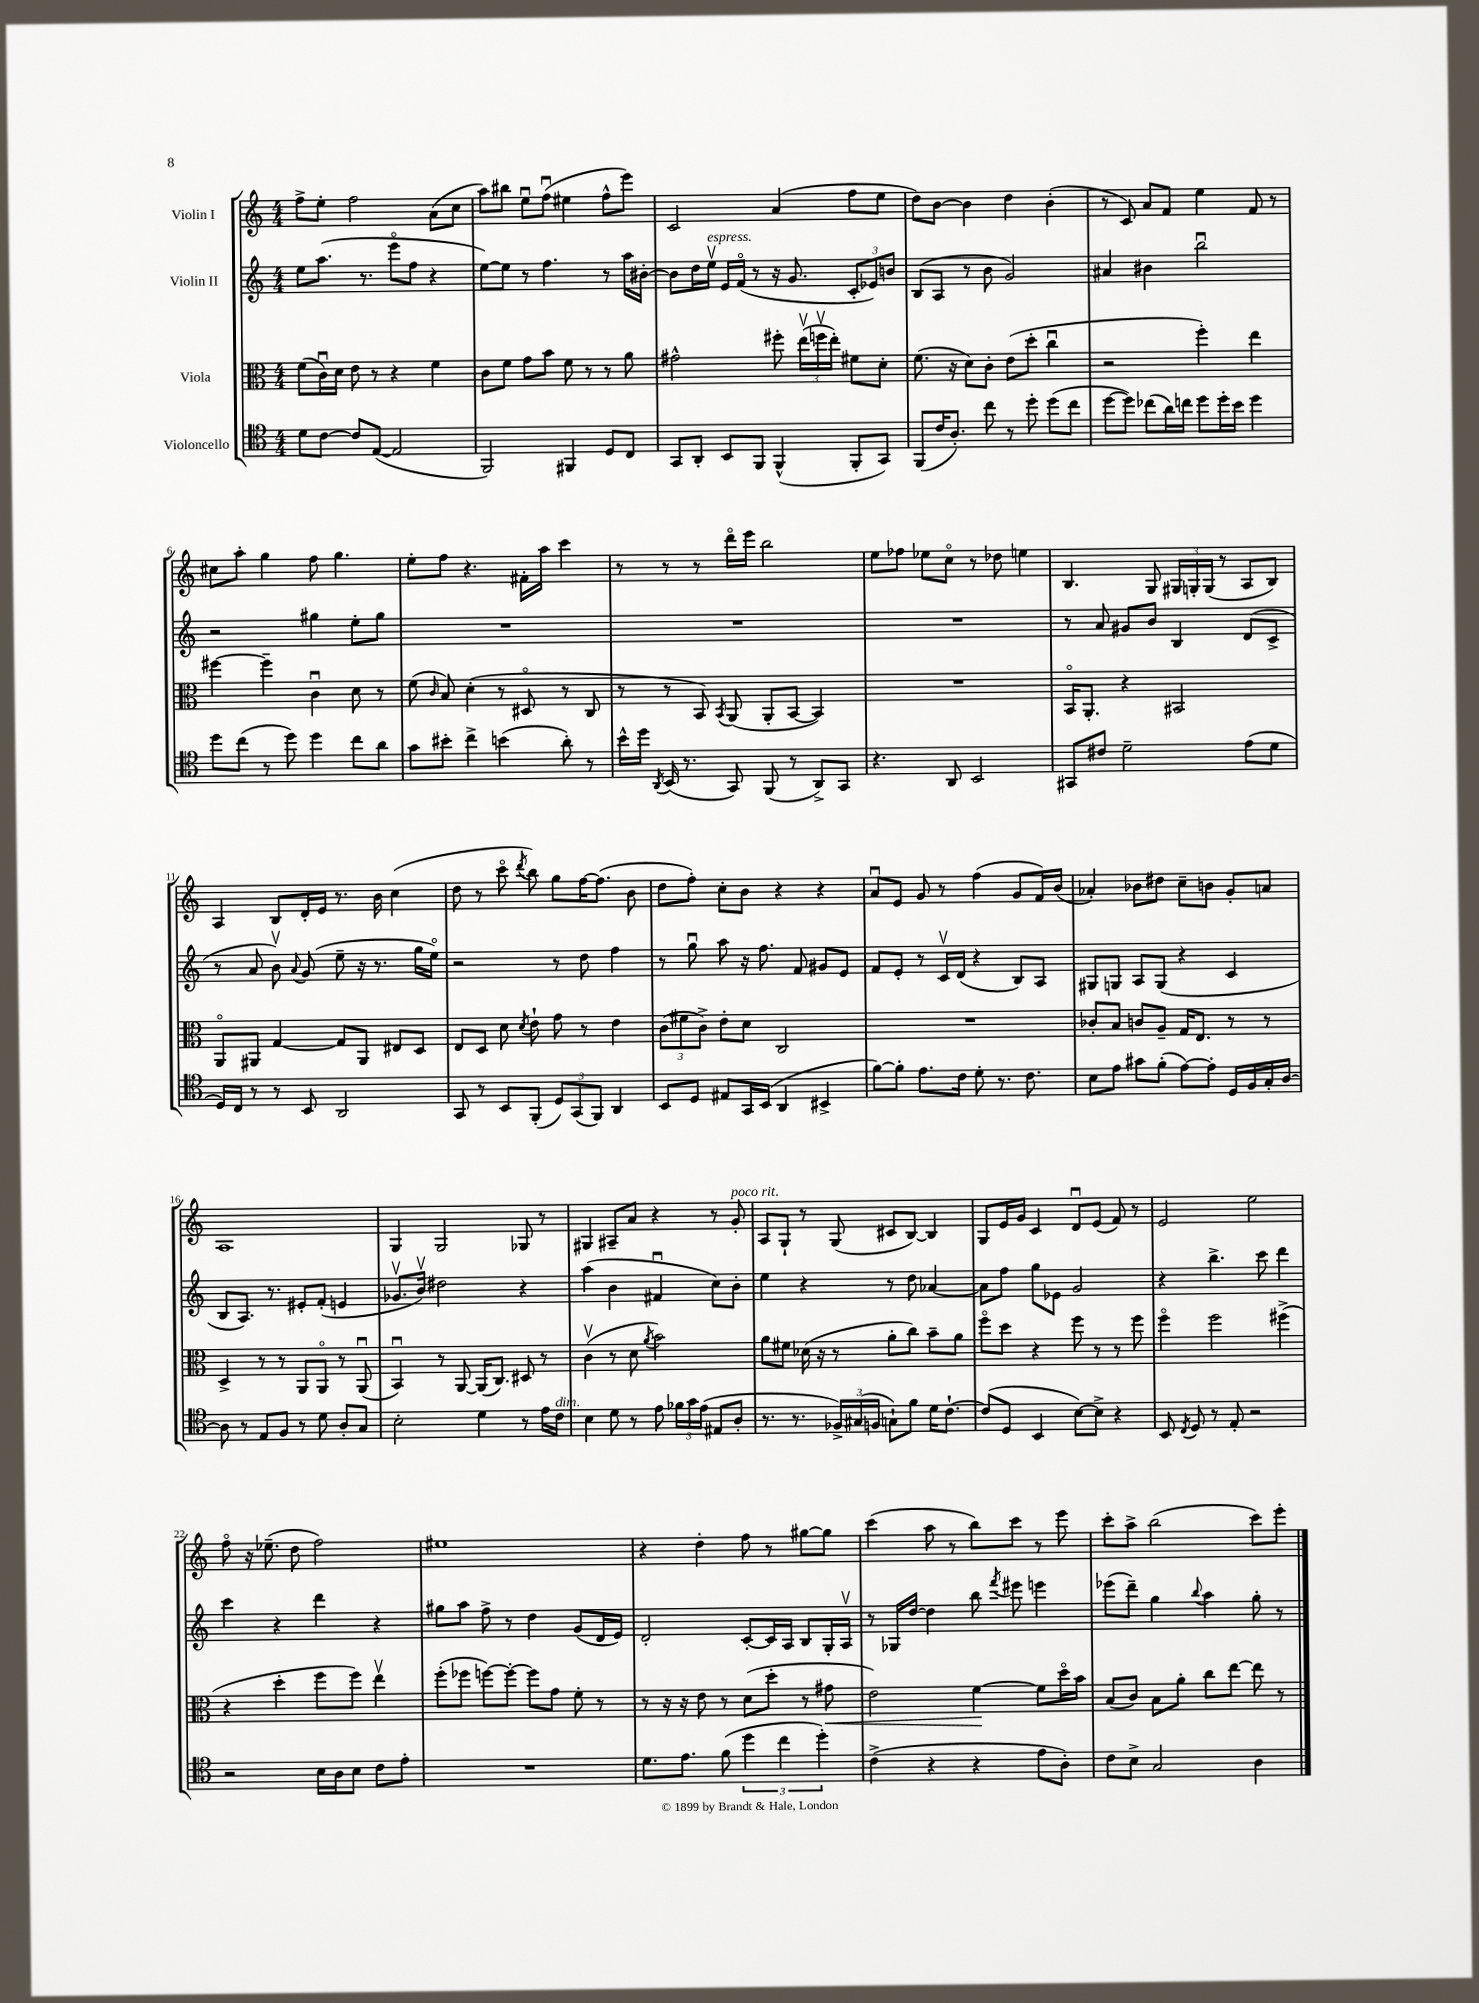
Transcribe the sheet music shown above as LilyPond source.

<<
\new StaffGroup <<
\new Staff = "s0" \with { instrumentName = "Violin I" } {
    \clef treble \key c \major \numericTimeSignature \time 4/4
    \autoBeamOff f''8[-> e''8]-. f''2 a'8[( c''8] |
    a''8[) bis''8] e''8[\downbow f''8]\downbow( eis''4 f''8[-^ e'''8]) |
    c'2 a'4( f''8[ e''8] |
    d''8[) b'8]~ b'4 d''4 b'4-.( |
    r8 c'8) a'8[ f'8] e''4 f'8 r8 |
    cis''8[ a''8]-. g''4 f''8 g''4. |
    e''8[-. f''8] r4. fis'16[-. a''16] c'''4 |
    r8 r8 r8 d'''16[\flageolet e'''16] b''2 |
    e''8[ fes''8] ees''8[ c''8]\flageolet r8 des''8 e''4 |
    b4. g8 \tuplet 3/2 { gis16[ g16-. g16]( } r8 a8[ b8]) |
    a4 b8[ d'16-. e'16] r8. b'16 c''4( |
    d''8 r8 c'''8\flageolet \acciaccatura { d'''8 } b''8) g''8[ f''16~ f''8.]( b'8 |
    d''8[ f''8]-.) c''8[-. b'8] r4 r4 |
    a'8[\downbow e'8] g'8 r8 f''4( g'8[ f'16) b'16]( |
    aes'4-.) bes'8[ dis''8] c''8[-- b'8] g'8[-. a'8] |
    a1 |
    g4 g2 ges8 r8 |
    gis4 ais8[-- a'8] r4 r8 g'8-.^\markup { \italic "poco rit." } |
    a8[ g8]-! r8 g8( cis'8[ b8]~) b4 |
    g8[ e'16 g'16] c'4 d'8[\downbow e'8]( f'8) r8 |
    e'2 e''2 |
    f''8\flageolet r16 ees''8.--( d''8 f''2) |
    eis''1 |
    r4 d''4-. f''8 r8 gis''8[~ gis''8] |
    c'''4( a''8 r8 b''8[) c'''8] r8 e'''8 |
    c'''8[-. a''8]-> b''2( c'''8[) e'''8]-. \bar "|." |
}
\new Staff = "s1" \with { instrumentName = "Violin II" } {
    \clef treble \key c \major \numericTimeSignature \time 4/4
    \autoBeamOff e''8[ a''8.]( r8. e'''8[\flageolet f''8] r4 |
    e''8[~) e''8] r8 f''4. r8 a''16[ bis'16]~-. |
    bis'8[ d''16 e''16]\upbow^\markup { \italic "espress." } e'16[ f'16]\flageolet( r8 r16 g'8. \tuplet 3/2 { c'8[-. ees'8) b'8] } |
    b8[( a8] r8 b'8 g'2) |
    ais'4 bis'4 b''2\downbow |
    r2 gis''4 e''8[-. gis''8] |
    R1 |
    R1 |
    R1 |
    r8 a'8 gis'8[ b'8] b4 d'8[( c'8]-> |
    r8 a'8 b'8\upbow) \appoggiatura { a'8 } g'8( e''8-- r16 r8. g''16[ e''16]\flageolet) |
    r2 r8 d''8 f''4 |
    r8 g''8\downbow a''8 r16 f''8. f'8 gis'8[ e'8] |
    f'8[ e'8]-. r8 c'16[\upbow d'16]( r4 b8[) a8] |
    gis8[ g8] a8[ g8]( r4 c'4 |
    b8[ a8.]) r8. eis'8[-. f'8]-.( e'4 |
    ges'8.[\upbow b'16]\upbow) dis''2 r4 |
    a''4( b'4 fis'4\downbow c''8[) b'8]-. |
    e''4 r4 r8 d''8 aes'4~ |
    aes'8[ f''8] g''8[ ees'8] g'2 |
    r4 b''4.-> c'''8 d'''4 |
    c'''4 r4 d'''4 r4 |
    gis''8[ a''8] f''8-> r8 d''4 g'8[( d'16 e'16]) |
    d'2-. c'8[~-. c'16 a16] b8[ g16-. a16]\upbow |
    r8 ges16[ d''16]~ d''4 b''8 \acciaccatura { f'''8 } eis'''8 e'''4 |
    ees'''8[( d'''8]--) g''4 \appoggiatura { b''8 } a''4 g''8-. r8 \bar "|." |
}
\new Staff = "s2" \with { instrumentName = "Viola" } {
    \clef alto \key c \major \numericTimeSignature \time 4/4
    \autoBeamOff f'8[( c'16\downbow) d'16] e'8 r8 r4 f'4 |
    c'8[ f'8] g'8[ b'8] f'8 r8 r8 a'8 |
    gis'2-^ fis''8-. \tuplet 3/2 { e''16[\upbow( f''16\upbow e''16]-.) } fis'8[ d'8]-. |
    f'8.( r16 d'8[) c'8]-. e'8[( d''8]-. c''4\downbow |
    r2 f''4-.) e''4 |
    fis''4~ fis''4-- c'4\downbow d'8 r8 |
    f'8( \grace { c'16 } b8) d'4-.( r8 dis8\flageolet r8 c8 |
    r8 r8 b,8) \acciaccatura { b,8 } a,8( a,8[-. b,8]~ b,4) |
    R1 |
    b,16[\flageolet a,8.]-. r4 bis,2 |
    a,8[\flageolet ais,8] g4~ g8[ ais,8] eis8[ d8] |
    e8[ d8] d'8 \acciaccatura { d'8 } e'8-! g'8 r8 e'4 |
    \tuplet 3/2 { c'8[( fis'8 c'8]->) } e'8[-. d'8] c2 |
    R1 |
    ces'8[-. b8] c'8[ a8]-- g16[ e8.] r8 r8 |
    d4-> r8 r8 a,8[ a,8]\flageolet r8 a,8\downbow( |
    b,4\downbow) r8 a,8~ a,16[( c8.]) dis8 r8 |
    c'4\upbow( r8 d'8 \acciaccatura { a'8 } b'2) |
    a'8[ fis'8] des'16( r16 r8 a'8[-. c''8]) b'8[-- a'8] |
    f''8[\flageolet d''8] r4 f''8 r8 r8 f''8 |
    f''4\flageolet f''2 fis''4->( |
    r4 d''4-. f''8[ f''8]) e''4\upbow |
    f''8[-.( fes''8] f''8[~) f''8]~-. f''8[ g'8] f'8-. r8 |
    r8 r16 r16 e'8 r8 d'8[( d''8]-. r8 gis'8\< |
    e'2) f'4~\! f'8[ d''16\flageolet b'16] |
    b8[( c'8]) b8[ a'8]-. c''8[ e''8]~ e''8 r8 \bar "|." |
}
\new Staff = "s3" \with { instrumentName = "Violoncello" } {
    \clef tenor \key c \major \numericTimeSignature \time 4/4
    \autoBeamOff d'8[ c'8]~ c'8[ e8]~( e2 |
    f,2) fis,4 d8[ c8] |
    g,8[ a,8]-. b,8[ f,8] f,4-^( f,8[-. g,8]) |
    f,8[( c'16 a8.]-.) c''8 r8 d''8-. d''8[( c''8] |
    d''8[~ d''8]) ces''8[( a'16) c''16] d''8[ d''16-. b'16] d''4 |
    d''8[ c''8]( r8 d''8) d''4 c''8[ a'8] |
    g'8[ bis'8]-. c''4-> b'4( a'8-.) r8 |
    b'16[-^ d''16] \acciaccatura { a,8 } b,16( r8. g,8) f,8( r8 a,8[->) g,8] |
    r4. a,8 b,2 |
    gis,8[ cis'8] d'2-- e'8[( d'8] |
    d16[) c16] r8 r8 b,8 a,2 |
    g,8 r8 b,8[ f,8]-.( \tuplet 3/2 { d8[) g,8( f,8]) } a,4 |
    b,8[ d8] eis8[ g,16 b,16]( a,4 bis,4-> |
    f'8[~) f'8]-. e'8.[ c'16] d'8-. r8. c'8. |
    b8[ e'8] gis'8[ f'8]-.( e'8[~) e'8]-. d16[ f16 g16-. a16]~ |
    a8 r8 e8[ f8] r8 d'8 a8[-. g8] |
    b2-. d'4 r8 e'16[ c'16]^\markup { \italic "dim." } |
    b4 d'8 r8 e'8 \tuplet 3/2 { fes'16[ g'16 e'16]( } eis8[ a8]-. |
    r8. r8. \tuplet 3/2 { fes16[->) gis16( f16] } g8[-!) f'8] d'16[ c'8.]~-! |
    c'8[( d8] b,4 b8[~) b8]-> r4 |
    b,8 \acciaccatura { c8 } d8 r8 e8-. r2 |
    r2 b16[ a16 b8] c'8[ e'8]-. |
    R1 |
    d'8.[ e'8.] f'8( \tuplet 3/2 { d''4 c''4 d''4-.) } |
    c'4->( r4 r4 e'8[ a8]-.) |
    c'8[ b8]-> g2 a4 \bar "|." |
}
>>
>>
